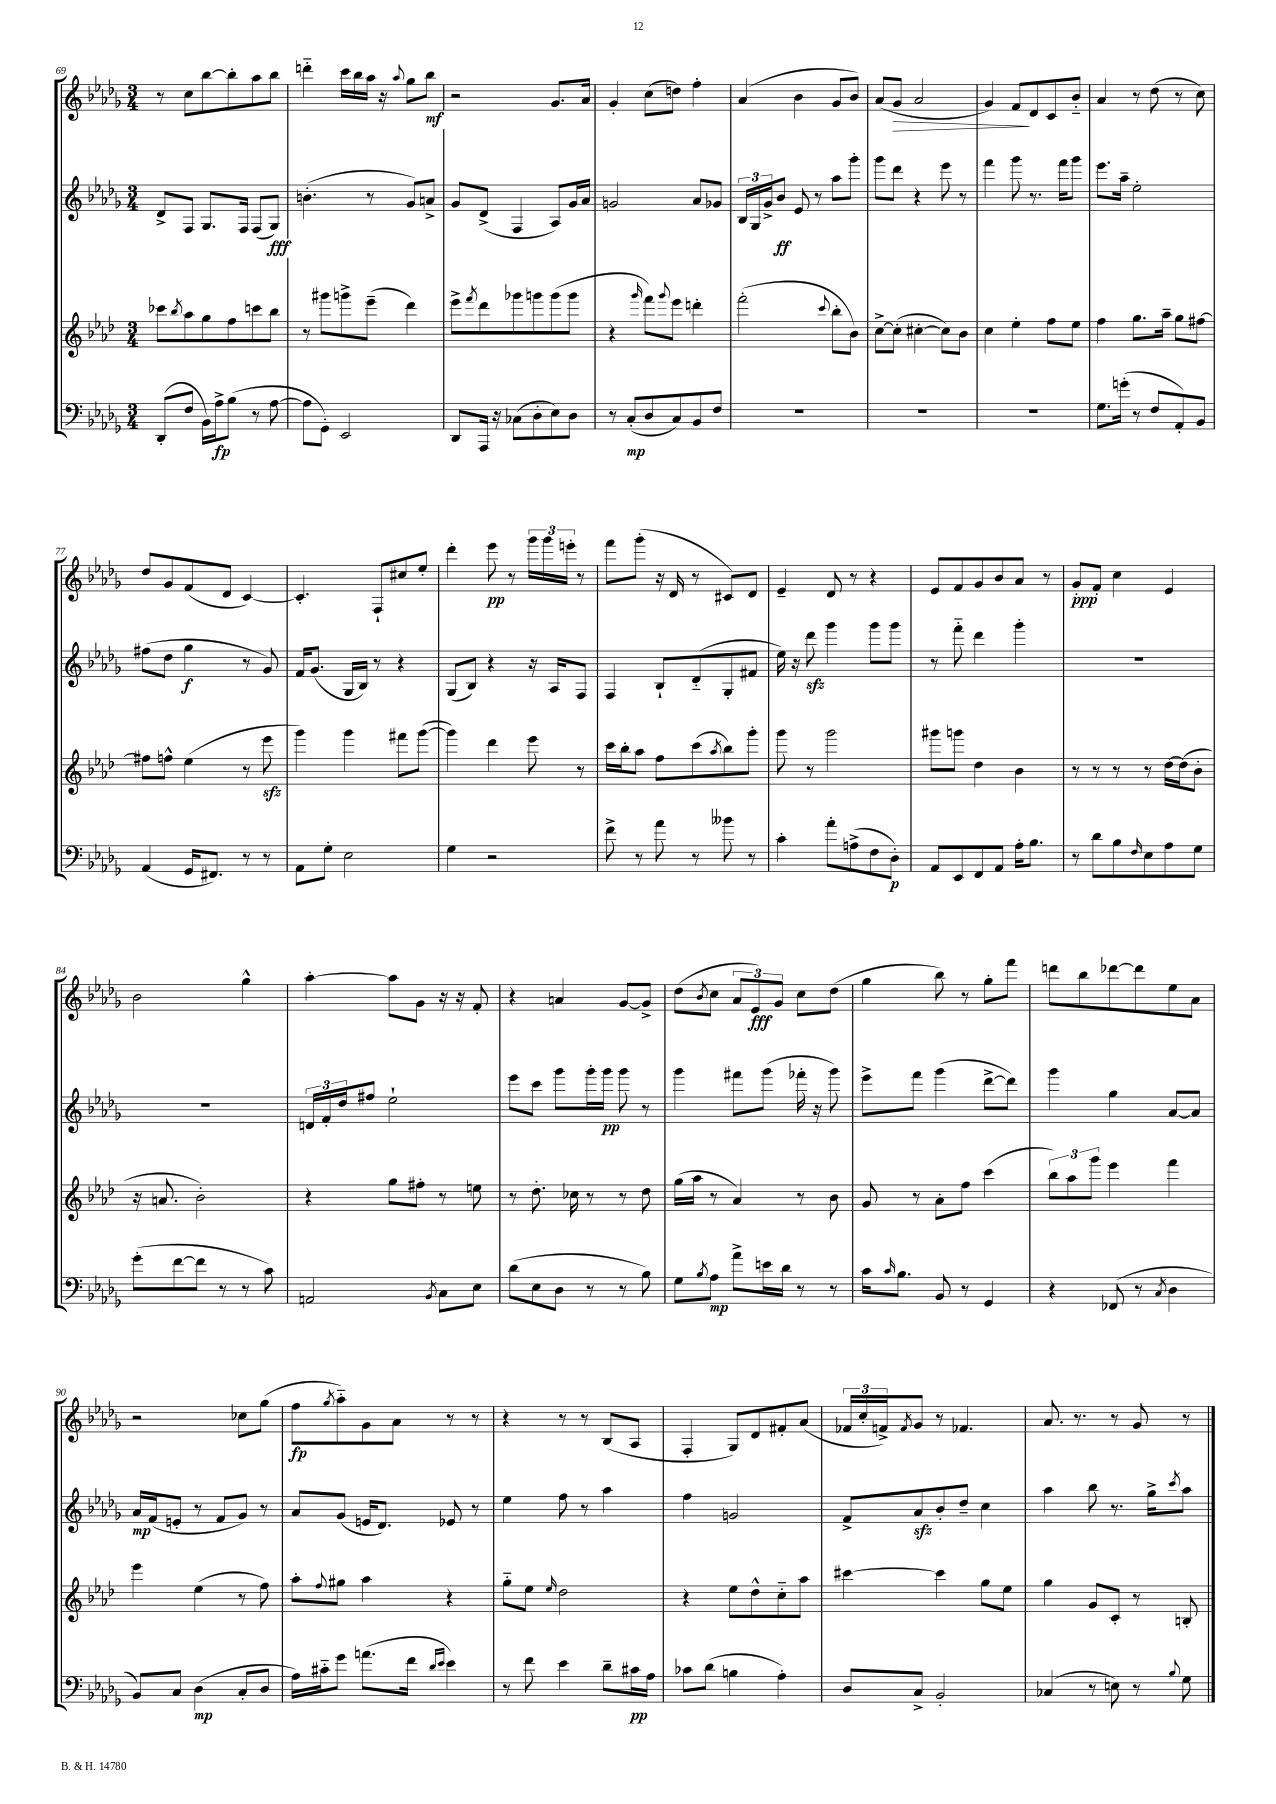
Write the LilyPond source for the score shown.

<<
\new StaffGroup <<
\new Staff = "s0" {
    \clef treble \key des \major \numericTimeSignature \time 3/4
    r8 c''8 bes''8~ bes''8-. aes''8 bes''8 |
    d'''4-_ c'''16 bes''16 aes''16 r16 \appoggiatura { aes''8 } ges''8 bes''8\mf |
    r2 ges'8. aes'16 |
    ges'4-. c''8( d''8) f''4-. |
    aes'4( bes'4 ges'8 bes'8) |
    aes'8( ges'8\> aes'2 |
    ges'4) f'8\! des'8 c'8 bes'8-_ |
    aes'4 r8 des''8( r8 c''8) |
    des''8 ges'8 f'8( des'8 c'4~) |
    c'4.-. f8-! cis''8 ees''8-. |
    des'''4-. ees'''8\pp r8 \tuplet 3/2 { ges'''16 ges'''16 e'''16-. } r8 |
    f'''8 ges'''8-.( r16 des'16 r8 cis'8) des'8 |
    ees'4-- des'8 r8 r4 |
    ees'8 f'8 ges'8 bes'8 aes'8 r8 |
    ges'8-.\ppp f'8-. c''4 ees'4 |
    bes'2 ges''4-^ |
    aes''4~-. aes''8 ges'8 r16 r16 f'8-. |
    r4 a'4 ges'8~ ges'8-> |
    des''8( \acciaccatura { bes'8 } c''8 \tuplet 3/2 { aes'8 ees'8\fff) ges'8 } c''8 des''8( |
    ges''4 bes''8) r8 ges''8-. f'''8 |
    d'''8 bes''8 des'''8~ des'''8 ees''8 aes'8 |
    r2 ces''8 ges''8( |
    f''8\fp \acciaccatura { ges''8 } aes''8-_) ges'8 aes'8 r8 r8 |
    r4 r8 r8 bes8( aes8 |
    f4-. ges8) des'8 fis'8-. aes'8( |
    \tuplet 3/2 { fes'16 c''16-. f'16->) } \acciaccatura { f'8 } ges'8 r8 fes'4. |
    aes'8. r8. r8 ges'8 r8 \bar "|." |
}
\new Staff = "s1" {
    \clef treble \key des \major \numericTimeSignature \time 3/4
    des'8-> f8 ges8. f16 f8( ges8\fff) |
    b'4.-.( r8 ges'8) a'8-> |
    ges'8 des'8->( f4 aes8) ges'16 aes'16 |
    g'2 aes'8 ges'8 |
    \tuplet 3/2 { bes16 ges16 ges'16-> } bes'8\ff ees'8 r8 aes''8 ges'''8-. |
    ges'''8 des'''8 r4 ees'''8 r8 |
    f'''4 ges'''8 r8. f'''16 ges'''8 |
    ees'''8. aes''16-- ees''2-. |
    fis''8( des''8 ges''4\f r8 ges'8) |
    f'16 ges'8.( ges16 bes16) r8 r4 |
    ges8( bes8) r4 r16 aes16 f8 |
    f4 bes8-! des'8-_( ges8-. fis'8 |
    ees''16) r16 des'''8\sfz ges'''4 ges'''8 ges'''8 |
    r8 f'''8-_ des'''4 ges'''4-. |
    R2. |
    R2. |
    \tuplet 3/2 { d'16 f'16-. des''16 } fis''8 ees''2-! |
    ees'''8 c'''8 ges'''8 ges'''16-. ges'''16\pp ges'''8 r8 |
    ges'''4 fis'''8 ges'''8( fes'''16-. r16 ges'''8) |
    ees'''8-> f'''8 ges'''4( des'''8~-> des'''8) |
    ges'''4 ges''4 aes'8~ aes'8 |
    aes'16\mp f'16( e'8-. r8 f'8 ges'8) r8 |
    aes'8 ges'8( e'16 des'8.) ees'8 r8 |
    ees''4 f''8 r8 aes''4 |
    f''4 g'2 |
    f'8-> aes'8\sfz bes'8-. des''8-- c''4 |
    aes''4 bes''8 r8. ges''16-> \acciaccatura { c'''8 } aes''8 \bar "|." |
}
\new Staff = "s2" {
    \clef treble \key aes \major \numericTimeSignature \time 3/4
    ces'''8 \acciaccatura { bes''8 } aes''8 g''8 f''8 c'''8 bes''8 |
    r8 gis'''8 g'''8-> ees'''8--( des'''4) |
    ees'''8-> \acciaccatura { f'''8 } des'''8 ges'''8 g'''8 g'''8( g'''8 |
    r4 \grace { g'''16 } f'''8) \appoggiatura { g'''8 } ees'''8 d'''4-. |
    f'''2-.( \appoggiatura { c'''8 } bes''8-. bes'8) |
    c''8~-> c''8-.( cis''4~-. cis''8) bes'8 |
    c''4 ees''4-. f''8 ees''8 |
    f''4 g''8. aes''16-- g''8 fis''8~ |
    fis''8 f''8-^ ees''4( r8 ees'''8\sfz |
    g'''4) g'''4 fis'''8 g'''8~( |
    g'''4) des'''4 ees'''8 r8 |
    c'''16 bes''16-. aes''8 f''8 c'''8( \acciaccatura { aes''8 } bes''8) g'''8-. |
    g'''8 r8 g'''2 |
    gis'''8 g'''8 des''4 bes'4 |
    r8 r8 r8 r8 des''16~ des''16( bes'8-. |
    r16 a'8. bes'2-.) |
    r4 g''8 fis''8-. r8 e''8 |
    r8 des''8.-. ces''16 r8 r8 des''8 |
    g''16( aes''16 r8 aes'4) r8 bes'8 |
    g'8 r8 aes'8-. f''8 c'''4( |
    \tuplet 3/2 { bes''8) aes''8 g'''8 } ees'''4 f'''4 |
    ees'''4 ees''4( r8 f''8) |
    aes''8-. \appoggiatura { f''8 } gis''8 aes''4 r4 |
    g''8-_ ees''8 \grace { ees''16 } des''2 |
    r4 ees''8 des''8-^ c''8-_ aes''8 |
    cis'''4~ cis'''4 g''8 ees''8 |
    g''4 g'8 c'8-. r8 b8-. \bar "|." |
}
\new Staff = "s3" {
    \clef bass \key des \major \numericTimeSignature \time 3/4
    des,8-.( f8 bes,16) aes16->\fp bes8( r8 aes8~ |
    aes8 ges,8-.) ees,2 |
    des,8 aes,,16 r16 ces8( des8-. ees8) des8 |
    r8 c8-.\mp( des8 c8) bes,8 f8 |
    R2. |
    R2. |
    R2. |
    ges8. g'16-.( r8 f8 aes,8-.) bes,8 |
    aes,4( ges,16 fis,8.) r8 r8 |
    aes,8 ges8-. ees2 |
    ges4 r2 |
    f'8-> r8 aes'8 r8 beses'8 r8 |
    c'4-. aes'8-. a8->( f8 des8-.\p) |
    aes,8 ees,8 f,8 aes,8 aes16-. bes8. |
    r8 des'8 bes8 \grace { f16 } ees8 aes8 ges8 |
    ges'8-.( f'8~ f'8 r8 r8 c'8) |
    a,2 \acciaccatura { bes,8 } c8 ees8 |
    des'8( ees8 des8 r8 r8 bes8) |
    ges8 \acciaccatura { bes8 } aes8\mp aes'8-> e'16 des'16 r8 r8 |
    c'16 \grace { c'16 } bes8. bes,8 r8 ges,4 |
    r4 fes,8( r8 \acciaccatura { c8 } des4 |
    bes,8) c8 des4\mp( c8-. des8 |
    aes16) cis'16-_ ges'8 a'8.( f'16 \grace { des'16 ees'16 } ees'4) |
    r8 f'8 ees'4 des'8-- cis'16\pp aes16 |
    ces'8 des'8( b4 aes4-.) |
    des8 c8-> bes,2-. |
    ces4( r8 e8) r8 \appoggiatura { bes8 } ges8 \bar "|." |
}
>>
>>
\layout { \context { \Score currentBarNumber = #69 } }
